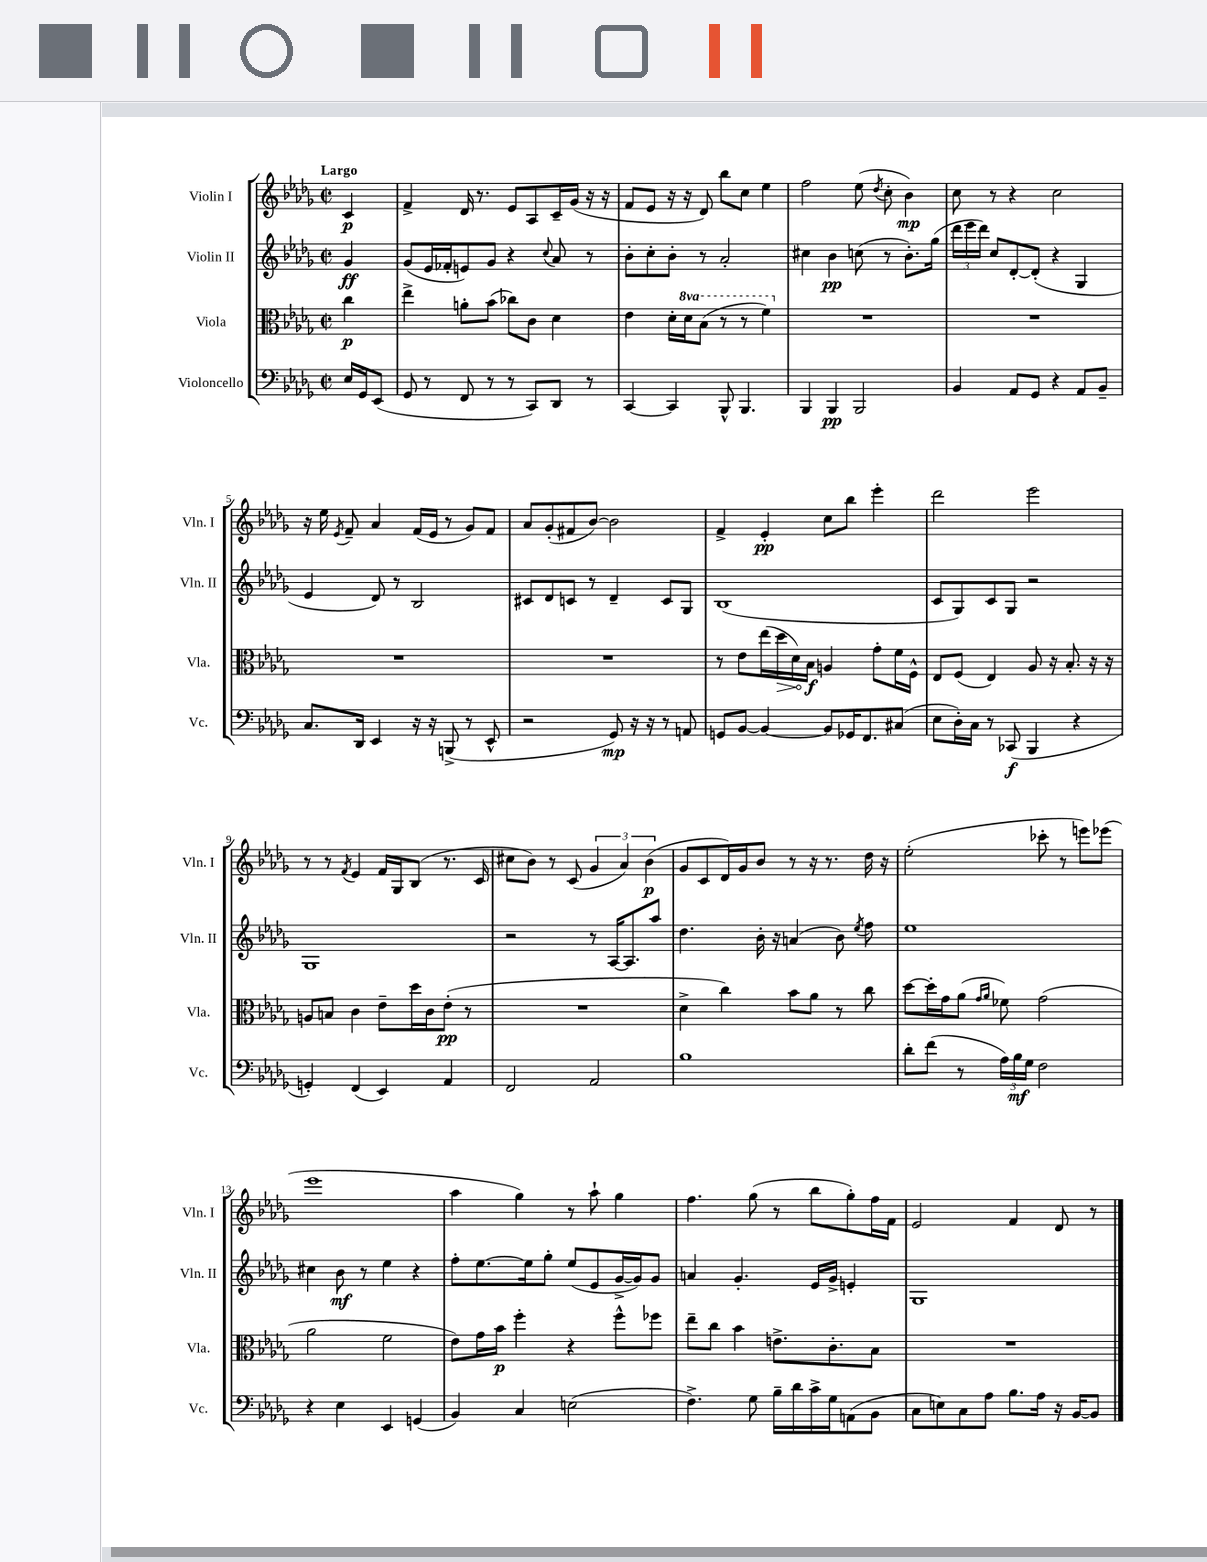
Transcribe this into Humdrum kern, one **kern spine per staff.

**kern	**dynam	**kern	**dynam	**kern	**dynam	**kern	**dynam
*part4	*part4	*part3	*part3	*part2	*part2	*part1	*part1
*staff4	*staff4	*staff3	*staff3	*staff2	*staff2	*staff1	*staff1
*I"Violoncello	*	*I"Viola	*	*I"Violin II	*	*I"Violin I	*
*I'Vc.	*	*I'Vla.	*	*I'Vln. II	*	*I'Vln. I	*
*clefF4	*	*clefC3	*	*clefG2	*	*clefG2	*
*k[b-e-a-d-g-]	*	*k[b-e-a-d-g-]	*	*k[b-e-a-d-g-]	*	*k[b-e-a-d-g-]	*
*M2/2	*	*M2/2	*	*M2/2	*	*M2/2	*
*met(c|)	*	*met(c|)	*	*met(c|)	*	*met(c|)	*
=	=	=	=	=	=	=	=
!	!	!	!	!	!	!LO:TX:a:B:t=Largo	!
16E-/LL	.	4cc\	p	4g-/	ff	4c/	p
16GG-/J	.	.	.	.	.	.	.
(8EE-/J	.	.	.	.	.	.	.
=1	=1	=1	=1	=1	=1	=1	=1
8GG-/	.	4ee-^\	.	(8g-/L	.	4f^/	.
8r	.	.	.	16e-/L	.	.	.
.	.	.	.	16f-X'/J	.	.	.
8FF/	.	8an'\L	.	8en/)	.	16d-/	.
.	.	.	.	.	.	8.r	.
8r	.	(8b-\J	.	8g-/J	.	.	.
8r	.	8cc-X\L)	.	4r	.	8e-/L	.
8CC/L)	.	8c\J	.	.	.	8A-/	.
.	.	.	.	8qqcc/	.	.	.
8DD-/J	.	4d-\	.	8a-/	.	16c~/L	.
.	.	.	.	.	.	(16g-/JJ	.
8r	.	.	.	8r	.	16r	.
.	.	.	.	.	.	16r	.
=2	=2	=2	=2	=2	=2	=2	=2
[4CC/	.	4e-\	.	8b-'\L	.	8f/L	.
.	.	.	.	8cc'\	.	8e-/J	.
4CC/]	.	16d-'\LL	.	8b-'\J	.	16r	.
*	*	*8va	*	*	*	*	*
.	.	16dd-\J	.	.	.	16r	.
.	.	(8b-\J	.	8r	.	8d-/)	.
8BBB-^^/	.	8r	.	2a-'/	.	8bb-\L	.
4.BBB-/	.	8r	.	.	.	8cc\J	.
.	.	4ff\)	.	.	.	4ee-\	.
=3	=3	=3	=3	=3	=3	=3	=3
*	*	*X8va	*	*	*	*	*
4BBB-/	.	1r	.	4cc#X\	.	2ff\	.
4BBB-/	pp	.	.	4b-\	pp	.	.
2BBB-/	.	.	.	(8ccn\	.	(8ee-\	.
.	.	.	.	.	.	8qdd-/	.
.	.	.	.	8r	.	8cc'\	.
.	.	.	.	8.b-'\L)	.	4b-\)	mp
.	.	.	.	(16gg-\Jk	.	.	.
=4	=4	=4	=4	=4	=4	=4	=4
4BB-/	.	1r	.	24ddd-\LL	.	8cc\	.
.	.	.	.	24eee-\	.	.	.
.	.	.	.	24ddd-\JJ)	.	.	.
.	.	.	.	8cc/L	.	8r	.
8AA-/L	.	.	.	[8d-'/	.	4r	.
8GG-/J	.	.	.	(8d-'/J]	.	.	.
4r	.	.	.	4r	.	2cc\	.
8AA-/L	.	.	.	4G-/	.	.	.
8BB-~/J	.	.	.	.	.	.	.
!!LO:LB:g=z
=5	=5	=5	=5	=5	=5	=5	=5
8.C/L	.	1r	.	4e-/	.	16r	.
.	.	.	.	.	.	16ee-\	.
.	.	.	.	.	.	8qe-/	.
.	.	.	.	.	.	8f~/	.
16DD-/Jk	.	.	.	.	.	.	.
4EE-/	.	.	.	8d-/)	.	4a-/	.
.	.	.	.	8r	.	.	.
16r	.	.	.	2B-/	.	(16f/LL	.
16r	.	.	.	.	.	16e-/JJ	.
(8BBBn^/	.	.	.	.	.	8r	.
8r	.	.	.	.	.	8g-/L)	.
8EE-^^/	.	.	.	.	.	8f/J	.
=6	=6	=6	=6	=6	=6	=6	=6
2r	.	1r	.	8c#X/L	.	8a-/L	.
.	.	.	.	8d-/	.	(8g-'/	.
.	.	.	.	8cn/J	.	8f#X/	.
.	.	.	.	8r	.	[8b-/J)	.
8GG-/)	mp	.	.	4d-~/	.	2b-\]	.
16r	.	.	.	.	.	.	.
16r	.	.	.	.	.	.	.
8r	.	.	.	8c/L	.	.	.
8AAn/	.	.	.	8G-/J	.	.	.
=7	=7	=7	=7	=7	=7	=7	=7
8GGn/L	.	8r	.	(1B-	.	4f^/	.
[8BB-/J	.	8e-\L	.	.	.	.	.
4BB-/_	.	(16ee-\L	.	.	.	4e-'/	pp
!	!	!	!LO:HP:b	!	!	!	!
.	.	16dd-\	>	.	.	.	.
.	.	16d-\)	.	.	.	.	.
.	.	16B-\JJ	f	.	.	.	.
8BB-/L]	.	4An/	]	.	.	8cc\L	.
16GG-X/K	.	.	.	.	.	8bb-\J	.
8.FF/	.	.	.	.	.	.	.
.	.	8g-'\L	.	.	.	4eee-'\	.
(8C#X/J	.	16f\L	.	.	.	.	.
.	.	16F^^\JJ	.	.	.	.	.
=8	=8	=8	=8	=8	=8	=8	=8
8E-\L	.	8E-/L	.	8c/L	.	2ddd-\	.
16D-'\L)	.	(8F/J	.	8G-/)	.	.	.
16C\JJ	.	.	.	.	.	.	.
8r	.	4E-/)	.	8c/	.	.	.
(8CC-X/	f	.	.	8G-/J	.	.	.
4BBB-/	.	8A-/	.	2r	.	2eee-\	.
.	.	16r	.	.	.	.	.
.	.	8.B-'/	.	.	.	.	.
4r	.	.	.	.	.	.	.
.	.	16r	.	.	.	.	.
.	.	16r	.	.	.	.	.
!!LO:LB:g=z
=9	=9	=9	=9	=9	=9	=9	=9
4GGn'/)	.	8An/L	.	1G-	.	8r	.
.	.	8Bn/J	.	.	.	8r	.
.	.	.	.	.	.	8qf/	.
(4FF/	.	4c\	.	.	.	4e-/	.
4EE-/)	.	8e-~\L	.	.	.	16f/LL	.
.	.	.	.	.	.	16G-/J	.
.	.	16dd-\L	.	.	.	(8B-/J	.
.	.	16c\J	.	.	.	.	.
4AA-/	.	(8e-'\J	pp	.	.	8.r	.
.	.	8r	.	.	.	.	.
.	.	.	.	.	.	16c/	.
=10	=10	=10	=10	=10	=10	=10	=10
2FF/	.	1r	.	2r	.	8cc#X\L	.
.	.	.	.	.	.	8b-\J)	.
.	.	.	.	.	.	8r	.
.	.	.	.	.	.	(8c/	.
2AA-/	.	.	.	8r	.	6g-/	.
.	.	.	.	[16A-/KL	.	.	.
.	.	.	.	.	.	6a-/)	.
.	.	.	.	8.A-/]	.	.	.
.	.	.	.	.	.	(6b-\	p
.	.	.	.	8aa-/J	.	.	.
=11	=11	=11	=11	=11	=11	=11	=11
1B-	.	4d-^\	.	4.dd-\	.	8g-/L	.
.	.	.	.	.	.	8c/	.
.	.	4cc\)	.	.	.	16d-/L)	.
.	.	.	.	.	.	16g-/J	.
.	.	.	.	16b-'\	.	8b-/J	.
.	.	.	.	16r	.	.	.
.	.	8b-\L	.	(4an/	.	8r	.
.	.	8a-\J	.	.	.	16r	.
.	.	.	.	.	.	8.r	.
.	.	8r	.	8b-\)	.	.	.
.	.	.	.	8qee-/	.	.	.
.	.	8cc\	.	8ff\	.	16dd-\	.
.	.	.	.	.	.	16r	.
=12	=12	=12	=12	=12	=12	=12	=12
8d-'\L	.	[8dd-\L	.	1ee-	.	(2ee-'\	.
(8f\J	.	16dd-'\L]	.	.	.	.	.
.	.	16g-\J	.	.	.	.	.
8r	.	(8a-\J	.	.	.	.	.
.	.	16qqg-/LL	.	.	.	.	.
.	.	16qqa-/JJ	.	.	.	.	.
24A-\LL)	.	8f-X\)	.	.	.	.	.
24B-\	mf	.	.	.	.	.	.
24G-\JJ	.	.	.	.	.	.	.
2F\	.	(2g-\	.	.	.	8ccc-X'\	.
.	.	.	.	.	.	8r	.
.	.	.	.	.	.	8eeen\L)	.
.	.	.	.	.	.	(8eee-X\J	.
!!LO:LB:g=z
=13	=13	=13	=13	=13	=13	=13	=13
4r	.	2a-\	.	4cc#X\	.	1eee-	.
4E-\	.	.	.	8b-\	mf	.	.
.	.	.	.	8r	.	.	.
4EE-/	.	2f\	.	4ee-\	.	.	.
(4GGn/	.	.	.	4r	.	.	.
=14	=14	=14	=14	=14	=14	=14	=14
4BB-/)	.	8e-\L)	.	8ff'\L	.	4aa-\	.
.	.	16g-\L	.	[8.ee-\	.	.	.
.	.	16b-\JJ	p	.	.	.	.
4C/	.	4ff'\	.	.	.	4gg-\)	.
.	.	.	.	16ee-\k]	.	.	.
.	.	.	.	8gg-'\J	.	.	.
(2En\	.	4r	.	(8ee-/L	.	8r	.
.	.	.	.	8e-/	.	8aa-`\	.
.	.	8ff^^\L	.	[16g-^/L	.	4gg-\	.
.	.	.	.	16g-/J])	.	.	.
.	.	8ff-X\J	.	8g-/J	.	.	.
=15	=15	=15	=15	=15	=15	=15	=15
4.F^\)	.	8ee-~\L	.	4an/	.	4.ff\	.
.	.	8cc\J	.	.	.	.	.
.	.	4b-\	.	4.g-'/	.	.	.
8G-\	.	.	.	.	.	(8gg-\	.
16B-~\LL	.	8.en^\L	.	.	.	8r	.
16d-\	.	.	.	.	.	.	.
16c^\	.	.	.	16e-/LL	.	8bb-\L	.
16G-\J	.	8.c'\	.	16g-^/JJ	.	.	.
(8AAn\	.	.	.	4en'/	.	8gg-'\)	.
8BB-\J	.	8B-\J	.	.	.	16ff\L	.
.	.	.	.	.	.	16f\JJ	.
=16	=16	=16	=16	=16	=16	=16	=16
8C\L	.	1r	.	1G-	.	2e-/	.
8En\)	.	.	.	.	.	.	.
8C\	.	.	.	.	.	.	.
8A-\J	.	.	.	.	.	.	.
8.B-\L	.	.	.	.	.	4f/	.
16A-\Jk	.	.	.	.	.	.	.
16r	.	.	.	.	.	8d-/	.
[16BB-/KL	.	.	.	.	.	.	.
8BB-/J]	.	.	.	.	.	8r	.
==	==	==	==	==	==	==	==
*-	*-	*-	*-	*-	*-	*-	*-
